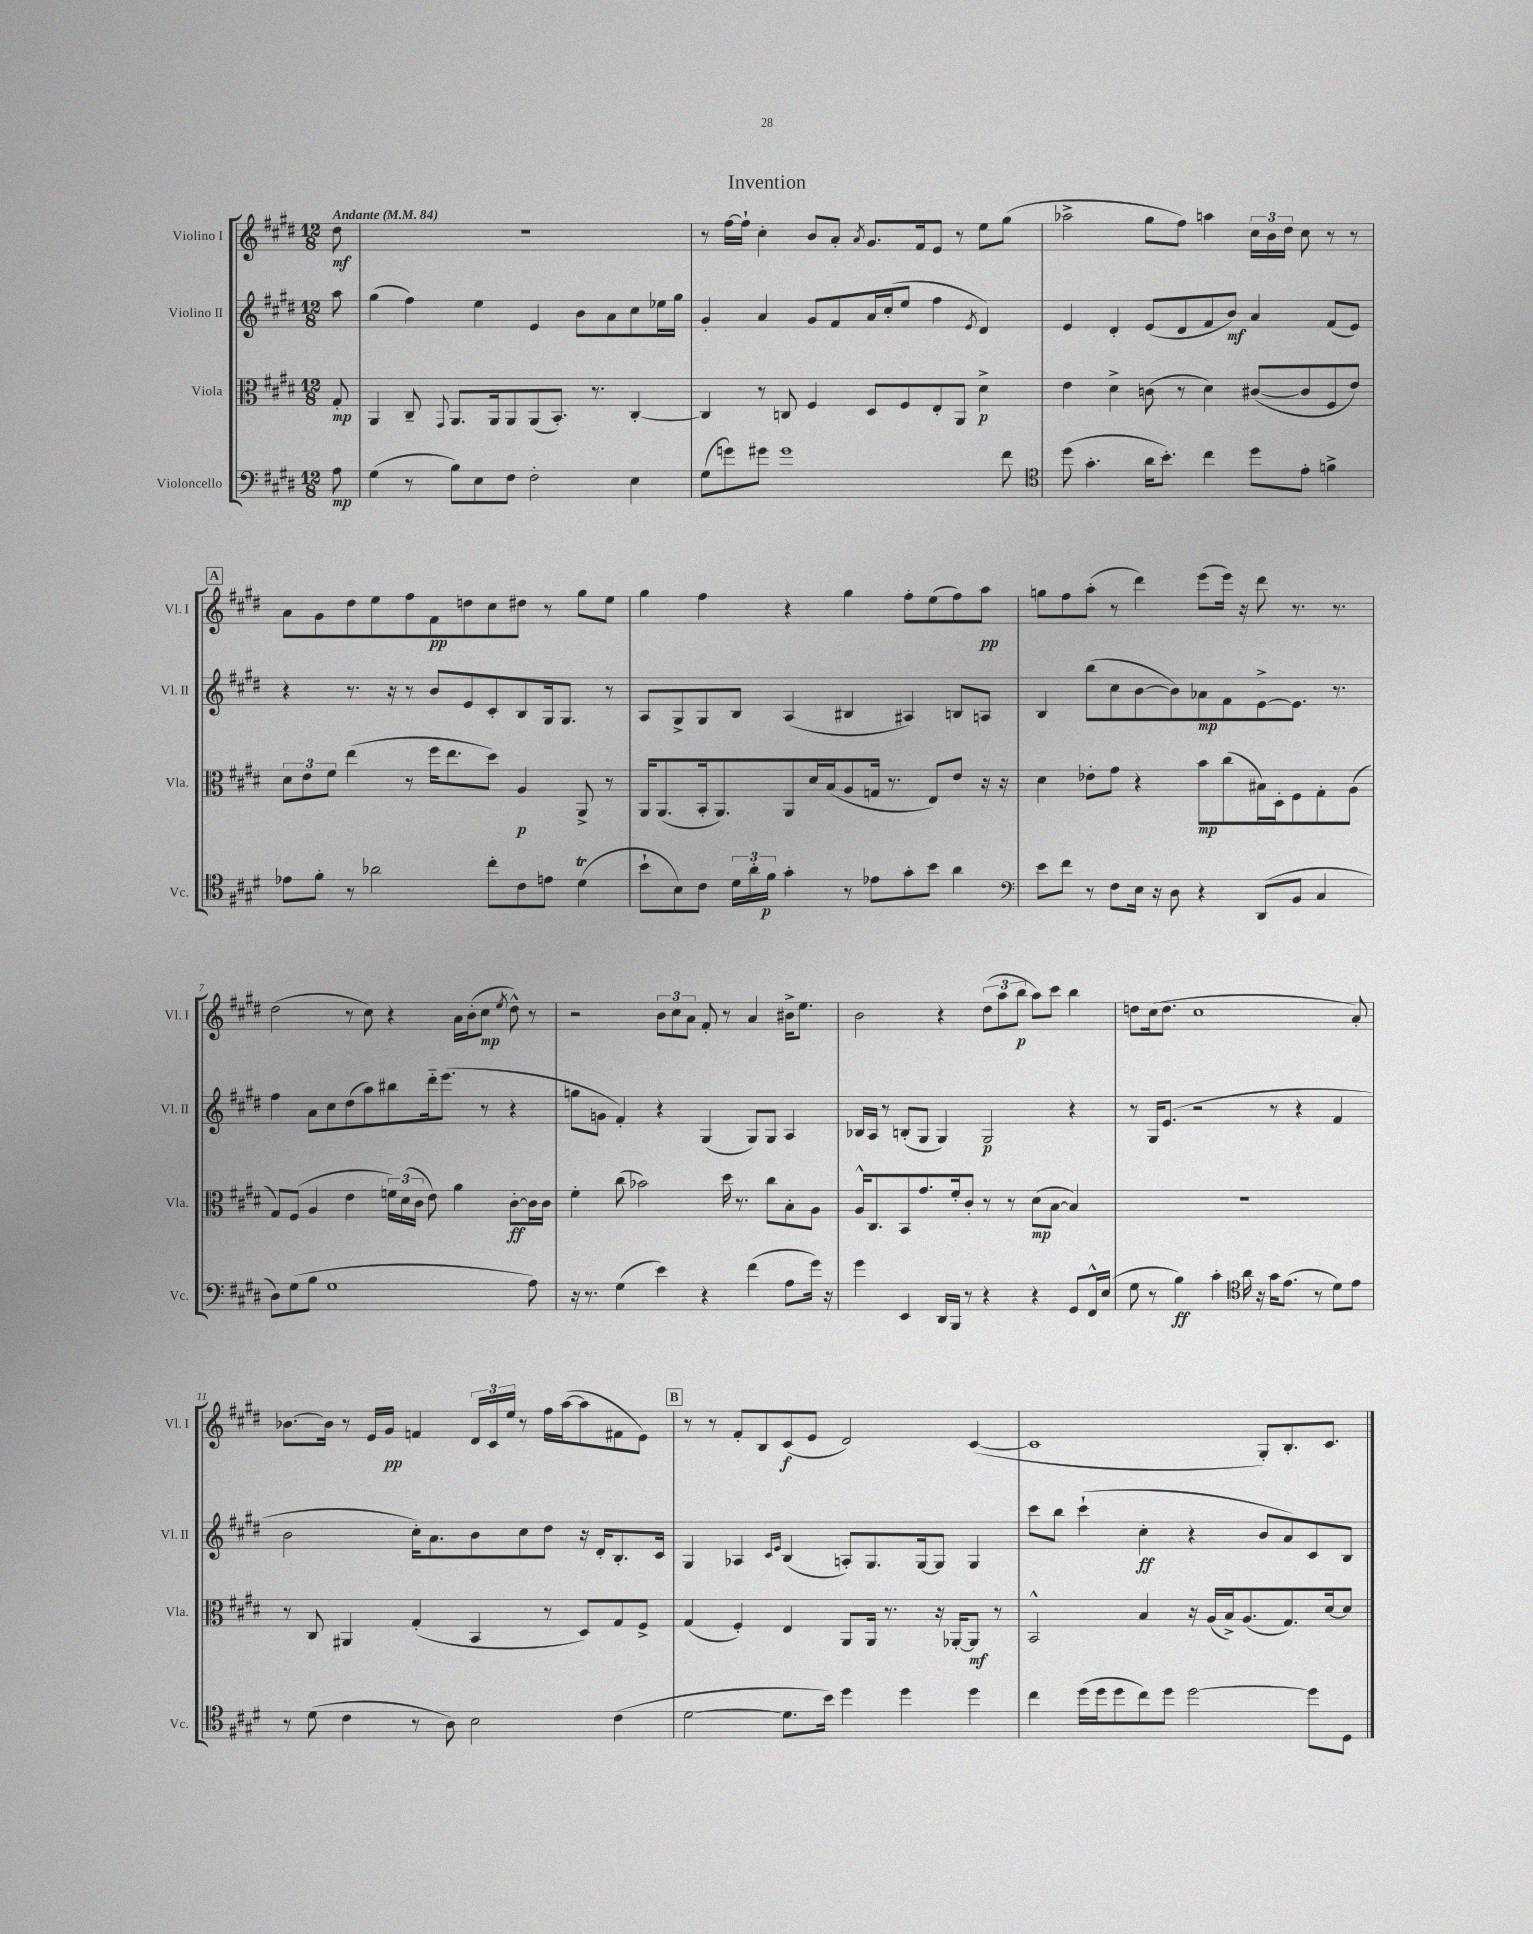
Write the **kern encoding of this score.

**kern	**kern	**kern	**kern
*staff4	*staff3	*staff2	*staff1
*clefF4	*clefC3	*clefG2	*clefG2
*k[f#c#g#d#]	*k[f#c#g#d#]	*k[f#c#g#d#]	*k[f#c#g#d#]
*M12/8	*M12/8	*M12/8	*M12/8
*MM84	*MM84	*MM84	*MM84
8A	8G#'	8aa	8dd#
=	=	=	=
(4G#	4AA	(4gg#	1.r
8r	8C#~	4ff#)	.
.	8qqGG#	.	.
8B)	8.AA	.	.
8E	.	4ee	.
.	16AA	.	.
8F#	8AA	.	.
2F#'	(8AA	4e	.
.	8.BB')	.	.
.	.	8b	.
.	8.r	.	.
.	.	8a	.
4E	[4C#'	8cc#	.
.	.	16ee-	.
.	.	16gg#	.
=	=	=	=
(8G#	4C#]	4g#'	8r
8g)	.	.	[16ff#
.	.	.	16ff#`]
8g#	8r	4a	4cc#'
1g#	8C	.	.
.	4F#	8g#	8b
.	.	8f#	8a'
.	.	.	8qa
.	8D#	16a	8.g#
.	.	(16cc#'	.
.	8F#	8ee	.
.	.	.	16f#
.	8E'	4ff#	8e
.	8AA	.	8r
.	.	8qe	.
.	4d#^	4d#)	8ee
8f#	.	.	(8gg#
=	=	=	=
*clefC4	*	*	*
(8dd#	4e	4e	2aa-^
4.g#'	.	.	.
.	4d#^	4d#'	.
16a	(8c	(8e	8gg#
8.b')	.	.	.
.	8r	8d#	8ff#)
4cc#	4d#)	8f#	4aa
.	.	8b)	.
8dd#	([8c#	4a	24cc#
.	.	.	24b
.	.	.	24dd#
8e'	8c#]	.	8cc#
4f^	8F#	(8f#	8r
.	8e)	8e)	8r
=	=	=	=
8e-	12d#	4r	8a
.	12e	.	.
8f#'	.	.	8g#
.	12f#	.	.
8r	(4ee	8.r	8dd#
2a-	.	.	8ee
.	.	16r	.
.	8r	8r	8ff#
.	16ff#	8b	8f#
.	8.ee	.	.
.	.	8e	8dd
8cc#'	8dd#)	8c#'	8cc#
8c#	4A	8B	8dd#
8e	.	16G#	8r
.	.	8.G#	.
(4d#	8AA^	.	8gg#
.	8r	8r	8ee
=	=	=	=
8b`	16AA	8A	4gg#
.	(8.AA	.	.
8B)	.	8G#^	.
8c#	16BB'	8G#	4ff#
.	8.AA)	.	.
24d#	.	8B	.
24a'	.	.	.
24f#	.	.	.
4g#'	8AA	(4A	4r
.	16d#	.	.
.	(16B	.	.
8r	8A	4B#	4gg#
8e-	16G	.	.
.	8.r	.	.
8g#'	.	4A#)	8ff#'
8b	8E)	.	(8ee
4a	8e	8B	8ff#)
.	16r	8A	8aa
.	16r	.	.
=	=	=	=
*clefF4	*	*	*
8e	4d#	4B	8gg
8f#	.	.	8ff#
8r	8e-'	(8bb	(8aa'
8F#	8g#	8cc#	8r
16E	4r	[8b	4ddd#)
16r	.	.	.
8D#	.	8b])	.
4r	8b	8a-	(8eee
.	(8cc#	8f#	16eee)
.	.	.	16r
(8DD#	16B#)	[8e^	8ddd#
.	16D#'	.	.
8BB	8F#	8.e]	8.r
4C#	8G#'	.	.
.	.	8.r	8.r
.	(8A	.	.
=	=	=	=
8D#)	8G#)	4ff#	(2dd#
(8G#	(8F#	.	.
8B	4A	8a	.
1G#	.	8cc#	.
.	4e	(8dd#	8r
.	.	8aa)	8cc#)
.	24f)	8bb#	4r
.	(24d#	.	.
.	24c#	.	.
.	8e)	16ddd#'~	.
.	.	(8.eee	.
.	4a	.	16a
.	.	.	(16b'
.	.	8r	8cc#
.	.	.	8qee
.	[8c#'	4r	8dd#^^)
8A)	16c#]	.	8r
.	16c#	.	.
=	=	=	=
16r	4f#'	8gg	2r
8.r	.	.	.
.	.	8g	.
(4G#	(8cc#	4f#')	.
.	2b-)	.	.
4e)	.	4r	12b
.	.	.	12cc#
.	.	.	12a
4r	.	(4G#	8f#'
.	16dd#	.	8r
.	8.r	.	.
(4f#	.	8G#)	4a
.	8cc#	8G#	.
8A	8B'	4A	16b#^
.	.	.	8.ee
16g#)	8A	.	.
16r	.	.	.
=	=	=	=
4g#	16A^^	16B-	2b
.	8.C#	16A	.
.	.	8r	.
4EE	8BB	(8B'	.
.	8.g#	8G#	.
16DD#	.	4G#)	4r
16BBB	16f#'	.	.
8r	8c#'	.	.
4r	8r	2G#	(12dd#
.	.	.	12aa
.	8r	.	.
.	.	.	12bb
4r	(8d#	.	8aa)
.	[8B	.	8ccc#
8GG#	4B])	4r	4bb
16FF#^^	.	.	.
(16E	.	.	.
=	=	=	=
8G#	1.r	8r	8dd
8r	.	16G#	(16cc#
.	.	(8.e	8.dd
4B)	.	.	.
.	.	2r	1cc#
4c#'	.	.	.
*clefC4	*	*	*
16a	.	.	.
16r	.	.	.
16g#	.	8r	.
(8.e	.	.	.
.	.	4r	.
8r	.	.	.
8d#)	.	4f#	.
8e	.	.	8a')
=	=	=	=
8r	8r	2b	[8.b-
(8d#	8C#	.	.
.	.	.	16b-]
4c#	4AA#	.	8r
.	.	.	16e
.	.	.	16g#
8r	(4G#'	16cc#')	4f
.	.	8.a	.
8A)	.	.	.
2B	4BB	8b	24d#
.	.	.	24c#
.	.	.	24ee
.	.	8cc#	8r
.	8r	8dd#	16ff#
.	.	.	([16aa
.	8D#)	16r	8aa]
.	.	16d#'	.
(4c#	8G#	8.B'	8f#
.	8F#^	.	8e)
.	.	16c#	.
=	=	=	=
[2d#	(4G#	4G#	8r
.	.	.	8r
.	4F#')	4A-	8f#'
.	.	.	8B
.	.	16qqc#	.
.	.	16qqe	.
8.d#]	4E	(4B	(8c#
.	.	.	8e
16b)	.	.	.
4dd#	8AA	8A')	2d#)
.	16AA	8.G#	.
.	8.r	.	.
4dd#	.	.	.
.	.	[16G#	.
.	16r	8G#]	.
.	[16AA-'	.	.
4dd#	8AA-]	4G#	([4c#
.	8r	.	.
=	=	=	=
4cc#	2BB^^	8ccc#	1c#]
.	.	8bb	.
(16dd#	.	(4ccc#`	.
16dd#	.	.	.
8dd#	.	.	.
8cc#)	4B	4cc#'	.
8dd#	.	.	.
[2dd#	16r	4r	.
.	(16A	.	.
.	16B^)	.	.
.	(8.A	.	.
.	.	8b	8G#')
.	8.G#)	8a)	8.B'
8dd#]	.	8c#	.
.	[16d#	.	8.c#
8D#	8d#]	8B	.
==	==	==	==
*-	*-	*-	*-
